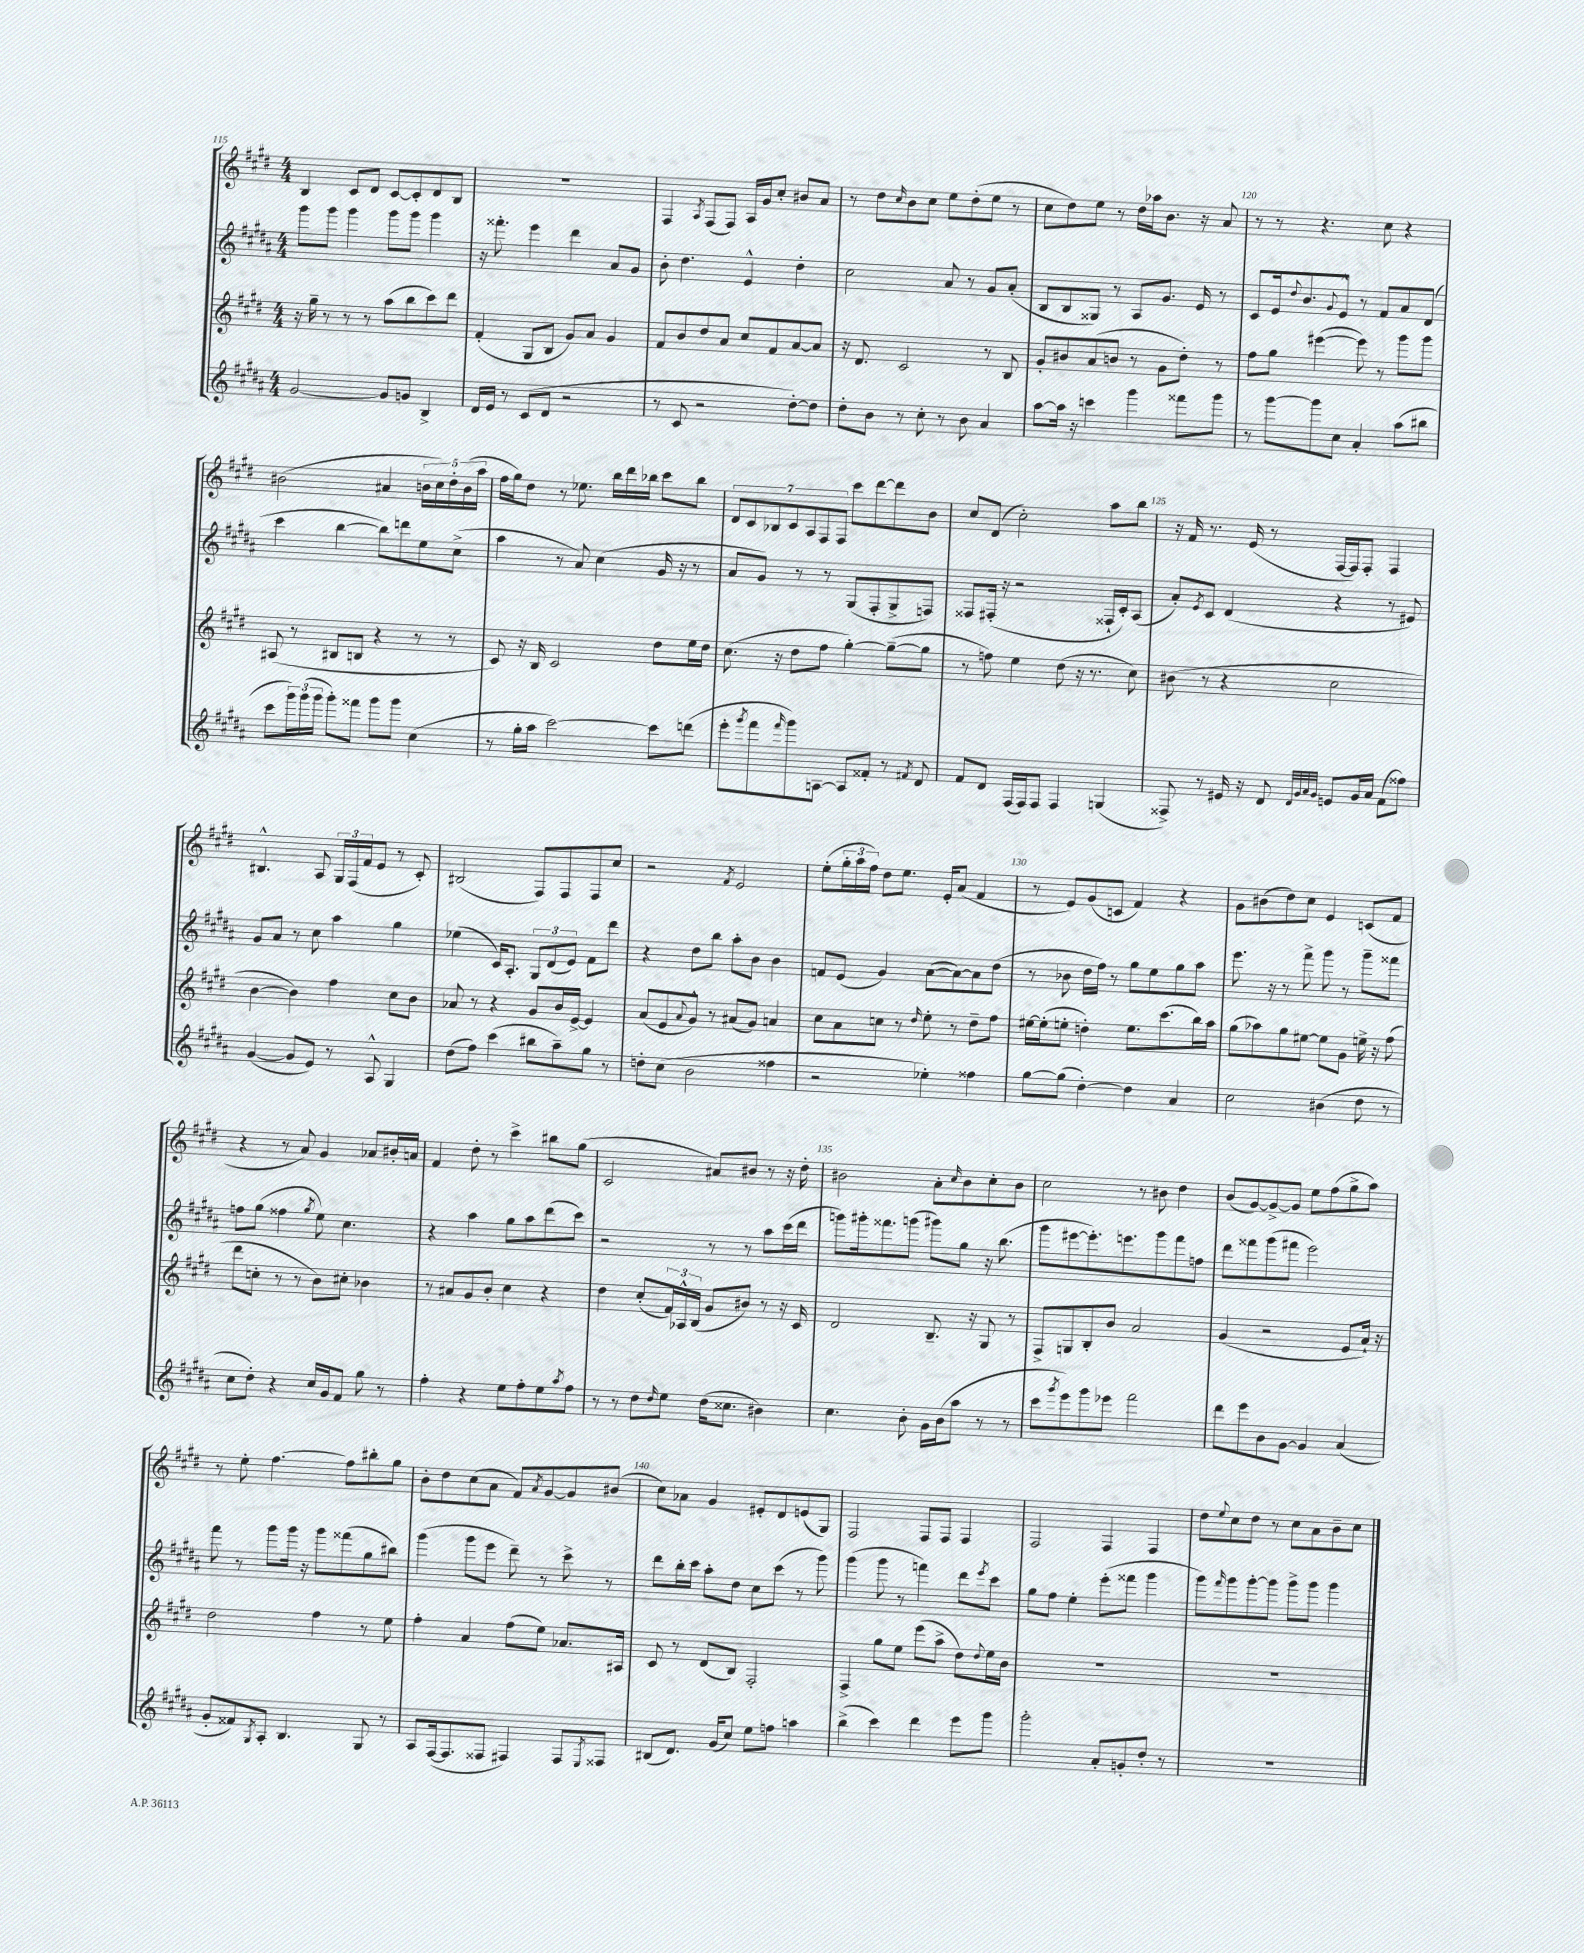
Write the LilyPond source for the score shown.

<<
\new StaffGroup <<
\new Staff = "s0" {
    \clef treble \key e \major \numericTimeSignature \time 4/4
    b4 cis'8 dis'8 cis'8~ cis'8-. dis'8 b8 |
    R1 |
    fis4 \acciaccatura { a8 } fis8( fis8) a16 gis'16 cis''8-. bis'8 a'8 |
    r8 dis''8 \grace { cis''16 } b'8 cis''8 e''8 dis''8-.( e''8 r8 |
    cis''8 dis''8) e''8 r8 dis''16 aes''16 b'8. r16 a'8 |
    r8 r8 r4. cis''8 r4 |
    bis'2( ais'4 \tuplet 5/4 { b'16 cis''16) dis''16-. b'16( a''16 } |
    fis''16 gis''16) dis''8 r8 ees''8. b''16 dis'''16 bes''16 cis'''8 bes''8 |
    \tuplet 7/4 { dis'8 cis'8 bes8 cis'8 a8 fis8 fis8 } cis'''8 dis'''8~ dis'''8 b'8 |
    cis''8 dis'8( cis''2-.) a''8 b''8 |
    r16 fis'16 r8. e'16( r8 fis16~ fis16) fis8-. fis4 |
    bis4.-^ a8 \tuplet 3/2 { gis16 fis16( fis'16 } e'8 r8 cis'8-.) |
    bis2( fis8) fis8 fis8 cis''8 |
    r2 \acciaccatura { fis'8 } e'2 |
    e''8-.( \tuplet 3/2 { gis''16-. a''16 fis''16) } dis''8 e''8. e'16-. a'8( fis'4 |
    r8 e'8) gis'8( c'8 fis'4) r4 |
    gis'8 bis'8( dis''8) cis''8 e'4 c'8( fis'8 |
    r4 r8 a'8) gis'4 aes'8 bis'16-. a'16 |
    fis'4 dis''8-. r8 cis'''4-> bis''8 gis''8( |
    cis'2 ais'8) bis'8 r8 r16 dis''16-. |
    bis'2 a'8-. \grace { cis''16 } bis'8 cis''8-. bis'8 |
    cis''2 r8 bis'8 dis''4 |
    b'8( gis'8~) gis'8~-> gis'8 e''8 fis''8( gis''8-> a''8) |
    r8 e''8-. fis''4.~ fis''8 bis''8-. gis''8 |
    b'8-. dis''8 cis''8( a'8 fis'8) \acciaccatura { a'8 } gis'8~ gis'8 bis'8( |
    cis''8) aes'8 gis'4 eis'8-. dis'8 e'8( gis8) |
    fis2 fis8 fis8 fis4 |
    fis2 fis4 fis4 |
    dis''8 \appoggiatura { e''8 } cis''8 dis''8 r8 cis''8 a'8 b'8-- cis''8 \bar "|." |
}
\new Staff = "s1" {
    \clef treble \key b \major \numericTimeSignature \time 4/4
    gis'''8 gis'''8 gis'''4 gis'''8 gis'''8 gis'''4 |
    r16 fisis'''8.-. e'''4 dis'''4 ais'8 gis'8 |
    b'8-. dis''4. e'4-^ dis''4-. |
    cis''2 ais'8 r8 gis'8 ais'8-.( |
    b8 b8 gisis8) r8 ais8 gis'8. e'16 r8 |
    cis'8 e'16 \appoggiatura { dis''8 } b'8. \appoggiatura { gis'8 } e'8-^ r8 fis'8 ais'8 dis'8( |
    cis'''4 b''4~ b''8) d'''8 e''8 cis''8->( |
    ais''4 r8 ais'8) cis''4( gis'16 r16 r8 |
    ais'8 gis'8) r8 r8 gis8( fis8-. gis8-> f8) |
    fisis8 fis16-.( r16 r2 fisis16-! cis'16-.) ais8( |
    ais'8-.) \acciaccatura { e'8 } cis'8 dis'4( r4 r8 eis'8) |
    gis'8 ais'8 r8 cis''8 ais''4 gis''4 |
    ees''4( cis'16) ais8.-. \tuplet 3/2 { gis8 dis'8( e'8) } fis'8 dis'''8 |
    r4 dis''8 b''8 ais''8-. b'8 b'4 |
    f'8 e'8( gis'4) ais'8~( ais'8~) ais'8 dis''8( |
    r8 bes'8 dis''16 fis''16) r8 gis''8 e''8 gis''8 ais''8 |
    e'''8. r16 r8 fis'''8-> gis'''8 r8 gis'''8-- fisis'''8 |
    f''8 gis''8( fisis''4 \acciaccatura { gis''8 } e''8) cis''4. |
    r4 ais''4 gis''8 ais''8 dis'''8( cis'''8) |
    r2 r8 r8 ais''8 cis'''16( dis'''16 |
    g'''8) gis'''16-. fisis'''8. g'''8( gis'''8) gis''8 r16 b''8.( |
    gis'''8 eis'''8~ eis'''8.-.) e'''8. gis'''8 fis'''8 f''8 |
    dis'''8 fisis'''8 gis'''8( fis'''8 e'''2) |
    fis'''8 r8 gis'''8 gis'''16 r16 gis'''8 fisis'''8( gis''8 bis''8) |
    gis'''4( gis'''8 e'''8 dis'''8--) r8 cis'''8-> r8 |
    dis'''8 b''16-. cis'''16 ais''8-. dis''8 cis''8 cis'''8( r8 gis'''8) |
    gis'''4( gis'''8 r8 f'''4) dis'''8 \acciaccatura { e'''8 } cis'''8 |
    gis''8 fis''8 e''4-. e'''8-.( fisis'''8 gis'''4 |
    gis'''8) \grace { fis'''16 } gis'''8 gis'''8~-. gis'''8 gis'''8-> gis'''8 gis'''4 \bar "|." |
}
\new Staff = "s2" {
    \clef treble \key e \major \numericTimeSignature \time 4/4
    r16 gis''16-- r8 r8 r8 a''8( b''8 cis'''8) dis'''8 |
    fis'4-.( gis8 b8 gis'8) a'8 gis'4 |
    fis'8 b'8 dis''8 a'8 cis''8 fis'8 a'8~ a'8 |
    r16 dis'8. cis'2 r8 b8 |
    gis'8-. bis'8 a'8( b'8 r8 gis'8 dis''8-.) r8 |
    fis''8 gis''8 eis'''4~( eis'''8) r8 gis'''8 gis'''8 |
    ais8( r8 bis8 b8 r4 r8 r8 |
    cis'8) r16 b16 cis'2 dis''8 e''16 dis''16 |
    cis''8.( r16 dis''8 fis''8 gis''4~-.) gis''8~--( gis''8 |
    r8 f''8) e''4 dis''8( r16 r8. cis''8) |
    bis'8( r8 r4 cis''2 |
    b'4~ b'4) fis''4 cis''8 b'8 |
    aes'8 r8 r4 gis'8 b'16 e'16~-> e'4 |
    a'8( e'8 \appoggiatura { a'8 } gis'8-^) r8 ais'8( gis'8) a'4 |
    cis''8 a'8 c''8 r8 \grace { dis''16 } e''8-. r8 dis''8-- fis''8 |
    eis''16~ eis''16-.( e''8-. d''4-.) e''8. cis'''8.( b''16) a''16 |
    gis''8( aes''8) gis''8 eis''8~ eis''8 gis'8 e''16-> r16 fis''8( |
    dis'''8 c''8-. r8 r8 b'8) cis''8-. bes'4 |
    r8 ais'8 gis'8 b'8-. cis''4 r4 |
    dis''4 cis''8-.( \tuplet 3/2 { fis'16) aes16-^ b16( } gis'8 bis'8) r8 r16 cis'16 |
    dis'2 b8.-- r16 gis8 r8 |
    fis8-> g8 b8-. b'8 a'2 |
    gis'4( r2 e'8 a'16-!) r16 |
    dis''2 fis''4 r8 e''8 |
    fis''4-. a'4 fis''8( e''8) aes'8. ais16 |
    cis'8 r8 dis'8( b8) fis2-. |
    fis4-> gis''8 e''8 e'''8( a''8-> dis''8) \appoggiatura { dis''8 } e''16 b'16 |
    R1 |
    R1 \bar "|." |
}
\new Staff = "s3" {
    \clef treble \key b \major \numericTimeSignature \time 4/4
    gis'2~ gis'8 g'8 b4-> |
    dis'16 e'16 r8 cis'8( dis'8 r2 |
    r8 cis'8 r2 dis''8~-.) dis''8 |
    dis''8-. b'8 r8 cis''8-. r8 b'8 ais'4 |
    ais''8~ ais''16 r16 c'''4 gis'''4 fisis'''8 gis'''8 |
    r8 gis'''8~ gis'''8 cis''8 ais'4-. ais''8( bis''8 |
    cis'''8 \tuplet 3/2 { gis'''16) gis'''16( gis'''16 } gis'''8-.) fisis'''8 gis'''8 gis'''8 cis''4( |
    r8 gis''16-. ais''16 cis'''2~) cis'''8 d'''8( |
    e'''8-. \acciaccatura { gis'''8 } fis'''8 \grace { fis'''16 } gis'''8) a8~ a8 fisis'8-. r8 \acciaccatura { fis'8 } dis'8 |
    fis'8 dis'8 fis16( fis16) fis8 fis4 g4( |
    fisis8->) r8 eis'16 r16 dis'8 \grace { dis'32 gis'32 ais'32 gis'32 } e'8 gis'16 ais'16 fis'8( fisis''8) |
    gis'4~( gis'8 e'8) r8 ais8-^ gis4 |
    dis''8( fis''8) cis'''4( bis''8 ais''8--) gis''8 r8 |
    d''8-. cis''8( b'2 fisis''4 |
    r2 ees''4-.) fisis''4 |
    gis''8~ gis''8( dis''4~-.) dis''4 ais'4 |
    cis''2 bis'4( dis''8 r8 |
    cis''8 dis''8-.) r4 cis''16 gis'16 fis'8 gis''8 r8 |
    fis''4-. r4 e''8 fis''8-. e''8 \acciaccatura { ais''8 } fis''8 |
    r8 r8 dis''8 \grace { dis''16 } e''8 dis''16( cisis''8. bis'4) |
    cis''4. b'8-. gis'16 b'16( ais''8 r8 r8 |
    cis'''8 \acciaccatura { gis'''8 } e'''8) gis'''8 ees'''8 fis'''2 |
    dis'''8 e'''8 b'8 gis'8~ gis'4 ais'4( |
    gis'8-. fisis'8) \acciaccatura { gis8 } ais8-. b4. gis8 r8 |
    ais8 fis16~( fis8. fisis8 fis4) fis8 \acciaccatura { e8 } fisis8 |
    bis8( dis'8.) gis'16( cis''8) e''8 f''8 a''4 |
    b''4->( cis'''4) dis'''4 e'''8 gis'''8 |
    gis'''2-. ais'8-. g'8-. dis''8-. r8 |
    R1 \bar "|." |
}
>>
>>
\layout { \context { \Score currentBarNumber = #115 \override BarNumber.break-visibility = ##(#f #t #t) barNumberVisibility = #(every-nth-bar-number-visible 5) } }
